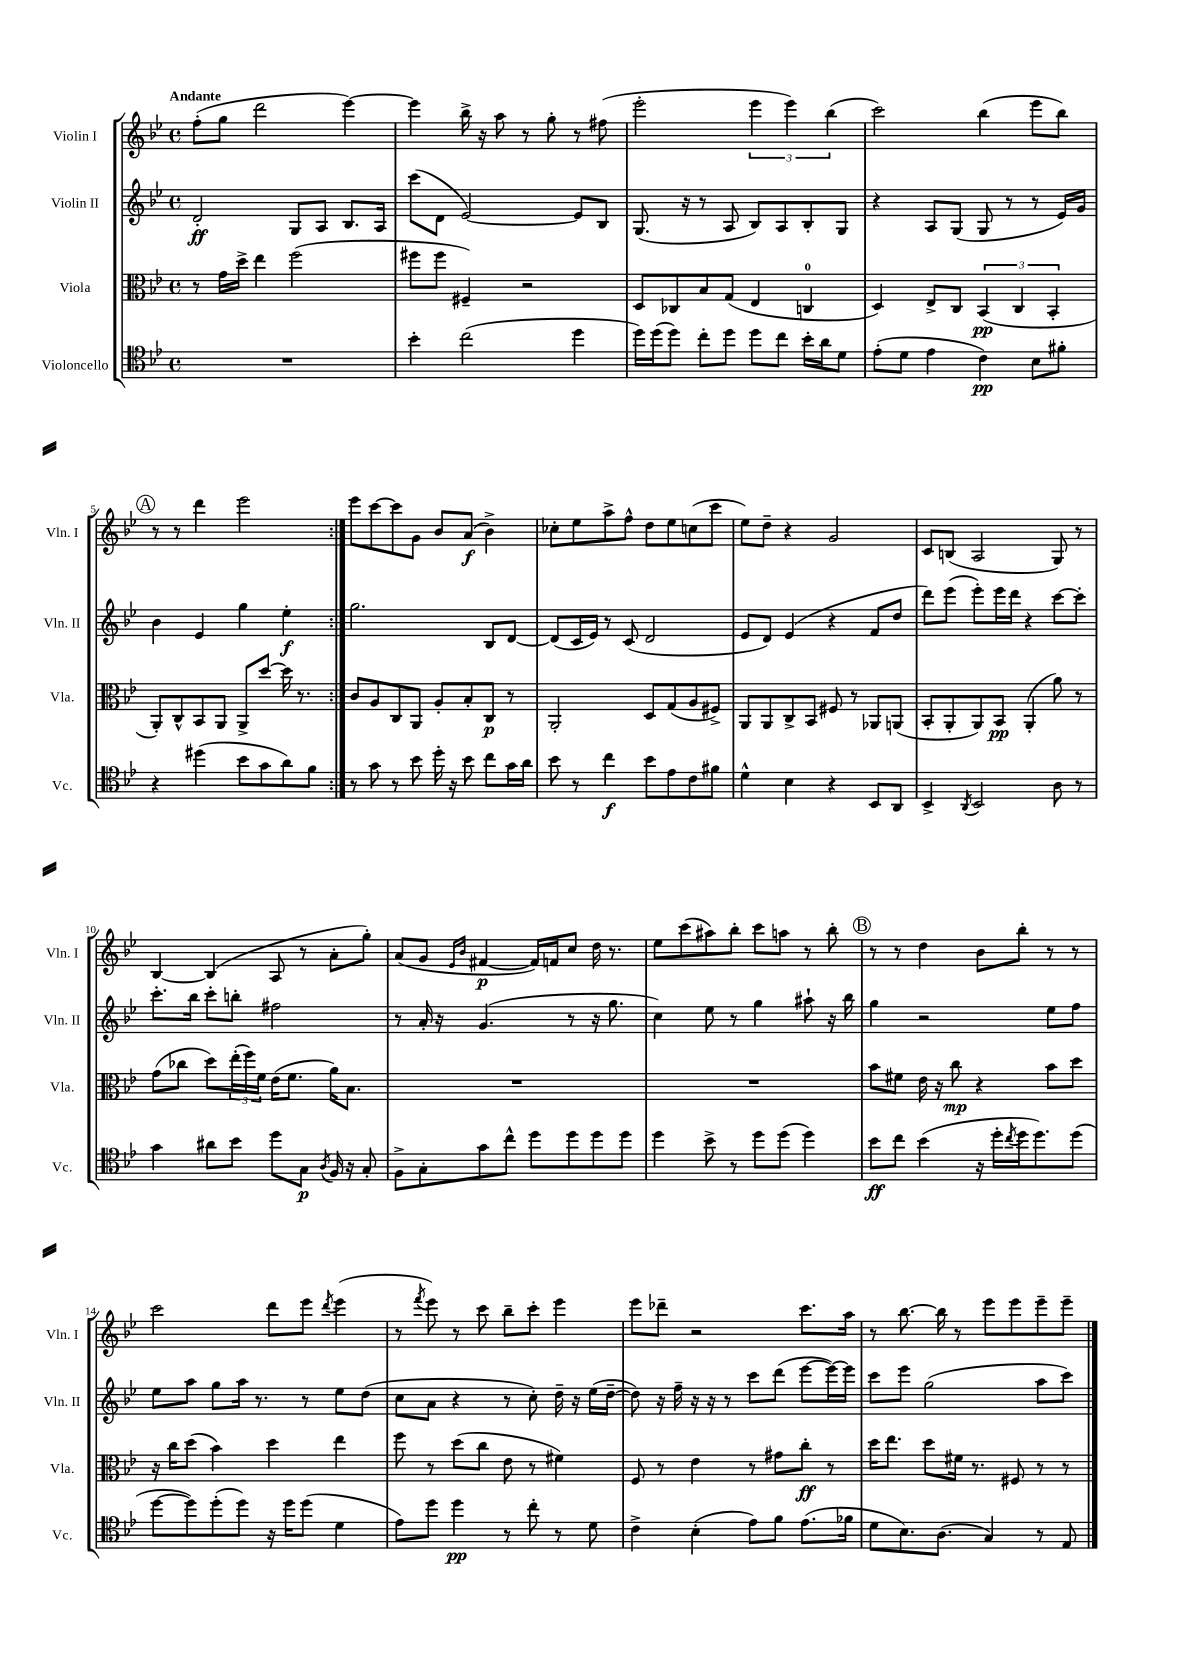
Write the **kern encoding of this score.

**kern	**kern	**kern	**kern
*staff4	*staff3	*staff2	*staff1
*clefC4	*clefC3	*clefG2	*clefG2
*k[b-e-]	*k[b-e-]	*k[b-e-]	*k[b-e-]
*M4/4	*M4/4	*M4/4	*M4/4
*met(c)	*met(c)	*met(c)	*met(c)
1r	8r	2d'/	(8ff'\L
.	16g\LL	.	8gg\J
.	16dd^\JJ	.	.
.	4ee-\	.	2ddd\
.	(2ff\	8G/L	.
.	.	8A/J	.
.	.	8.B-/L	[4eee-\)
.	.	16A/Jk	.
=	=	=	=
4b-'\	8ff#\L	(8ccc\L	4eee-\]
.	8ff#\J	8d\J	.
(2cc\	4F#~/)	[2e-/)	16bb-^\
.	.	.	16r
.	.	.	8aa\
.	2r	.	8r
.	.	.	8gg'\
4dd\	.	8e-/]L	8r
.	.	8B-/J	(8ff#\
=	=	=	=
16dd\LL)	8D/L	(8.G/	2eee-'\
(16dd\J	.	.	.
8dd\J)	8C-/	.	.
.	.	16r	.
8cc'\L	8B-/	8r	.
8dd\J	(8G/J	8A/	.
8dd\L	4E-/	8B-/L)	6eee-\
8cc\J	.	8A/	.
.	.	.	6eee-\)
16b-'\LL	4C/	8B-'/	.
16a\J	.	.	.
.	.	.	(6bb-\
8d\J	.	8G/J	.
=	=	=	=
(8e-'\L	4D/)	4r	2ccc\)
8d\J	.	.	.
4e-\	8E-^/L	8A/L	.
.	8C/J	(8G/J	.
4c\)	(6BB-/	8G/	(4bb-\
.	.	8r	.
.	6C/	.	.
8B-\L	.	8r	8eee-\L
.	6BB-'/	.	.
8f#'\J	.	16e-/LL)	8bb-\J)
.	.	16g/JJ	.
=	=	=	=
4r	8AA'/L)	4b-\	8r
.	8C^^/	.	8r
(4dd#\	8BB-/	4e-/	4ddd\
.	8AA/J	.	.
8b-\L	8AA^/L	4gg\	2eee-\
8g\	[8dd/J	.	.
8a\)	16dd\]	4ee-'\	.
.	8.r	.	.
8f\J	.	.	.
=:|!	=:|!	=:|!	=:|!
8r	8c/L	2.gg\	8eee-\L
8g\	8A/	.	[8ccc\
8r	8C/	.	8ccc\]
8b-\	8AA/J	.	8g\J
16dd'\	8A'/L	.	8b-/L
16r	.	.	.
8b-\	8B-'/	.	(8a/J
8cc\L	8C/J	8B-/L	4b-^\)
16g\L	8r	[8d/J	.
16a\JJ	.	.	.
=	=	=	=
8b-\	2AA'/	(8d/]L	8cc-'\L
8r	.	16c/L	8ee-\
.	.	16e-/JJ)	.
4cc\	.	8r	8aa^\
.	.	(8c/	8ff^^\J
8b-\L	8D/L	2d/	8dd\L
8e-\	(8G/	.	8ee-\
8c\	8A/	.	(8cc\
8f#\J	8F#^/J)	.	8ccc\J
=	=	=	=
4d^^\	8AA/L	8e-/L	8ee-\L)
.	8AA/	8d/J)	8dd~\J
4B-\	8C^/	(4e-/	4r
.	8BB-/J	.	.
4r	8F#/	4r	2g/
.	8r	.	.
8BB-/L	8AA-/L	8f/L	.
8AA/J	(8AA/J	8dd/J	.
=	=	=	=
4BB-^/	8BB-'/L	8ddd\L)	8c/L
.	8AA'/	(8eee-\J	(8B/J
8qAA/	.	.	.
2BB-/	8AA/)	8eee-'\L)	2A/
.	8BB-/J	16eee-\L	.
.	.	16ddd\JJ	.
.	(4AA'/	4r	.
8A\	8a\)	[8ccc\L	8G/)
8r	8r	8ccc'\]J	8r
=	=	=	=
4g\	(8g\L	8.ccc'\L	[4B-/
.	8cc-\J	.	.
.	.	16bb-\Jk	.
8a#\L	8dd\L)	8ccc'\L	(4B-/]
8b-\J	(24ee-'\L	8bb'\J	.
.	24ff\)	.	.
.	24f\JJ	.	.
8dd\L	(16e-\LK	2ff#\	8A/
.	8.f\J	.	.
8G\J	.	.	8r
8qA/	.	.	.
16F/	16a\LK)	.	8a'\L
16r	8.B-\J	.	.
8G'/	.	.	8gg'\J)
=	=	=	=
8F^\L	1r	8r	(8a/L
8G'\	.	16a'/	8g/J
.	.	16r	.
.	.	.	16qqe-/LL
.	.	.	16qqb-/JJ
8g\	.	(4.g/	[4f#/
8cc^^\J	.	.	.
8dd\L	.	.	16f#/]LL)
.	.	.	16f/J
8dd\	.	8r	8cc/J
8dd\	.	16r	16dd\
.	.	8.gg\	8.r
8dd\J	.	.	.
=	=	=	=
4dd\	1r	4cc\)	8ee-\L
.	.	.	(8ccc\
8b-^\	.	8ee-\	8aa#\)
8r	.	8r	8bb-'\J
8dd\L	.	4gg\	8ccc\L
(8dd\J	.	.	8aa\J
4dd\)	.	8aa#`\	8r
.	.	16r	8bb-'\
.	.	16bb-\	.
=	=	=	=
8b-\L	8b-\L	4gg\	8r
8cc\J	8f#\J	.	8r
(4b-\	16e-\	2r	4dd\
.	16r	.	.
.	8cc\	.	.
16r	4r	.	8b-\L
16dd'\LL	.	.	.
8qcc/	.	.	.
16dd\J	.	.	8bb-'\J
8.dd\)	.	.	.
.	8b-\L	8ee-\L	8r
(8dd\J	8dd\J	8ff\J	8r
=	=	=	=
[8dd\L	16r	8ee-\L	2ccc\
.	16cc\LK	.	.
8dd\])	(8dd\J	8aa\J	.
(8dd'\	4b-\)	8gg\L	.
8dd\J)	.	16aa\Jk	.
.	.	8.r	.
16r	4dd\	.	8ddd\L
16dd\LK	.	.	.
(8dd\J	.	8r	8eee-\J
.	.	.	8qddd/
4d\	4ee-\	8ee-\L	(4eee-\
.	.	(8dd\J	.
=	=	=	=
8e-\L)	8ff\	8cc\L	8r
.	.	.	8qfff/
8dd\J	8r	8a\J	8eee-\)
4dd\	(8dd\L	4r	8r
.	8cc\J	.	8ccc\
8r	8e-\	8r	8bb-~\L
8cc'\	8r	8cc'\)	8ccc'\J
8r	4f#\)	16dd~\	4eee-\
.	.	16r	.
8d\	.	(16ee-\LL	.
.	.	[16dd~\JJ	.
=	=	=	=
4c^\	8F/	8dd\])	8eee-\L
.	8r	16r	8ddd-~\J
.	.	16ff~\	.
(4B-'\	4e-\	16r	2r
.	.	16r	.
.	.	8r	.
8e-\L)	8r	8ccc\L	.
8f\J	8g#\L	(8ddd\J	.
(8.e-\L	8cc'\J	[8eee-\L	8.ccc\L
.	8r	16eee-\_L)	.
16f-\Jk	.	16eee-\]JJ	16aa\Jk
=	=	=	=
8d\L	16dd\LK	8ccc\L	8r
.	8.ee-\J	.	.
8.B-\)	.	8eee-\J	[8.bb-\
.	8dd\L	(2gg\	.
(8.A\J	.	.	16bb-\]
.	16f#\Jk	.	8r
.	8.r	.	.
4G/)	.	.	8eee-\L
.	8F#/	.	8eee-\
8r	8r	8aa\L	8eee-~\
8E-/	8r	8ccc\J)	8eee-~\J
==	==	==	==
*-	*-	*-	*-
